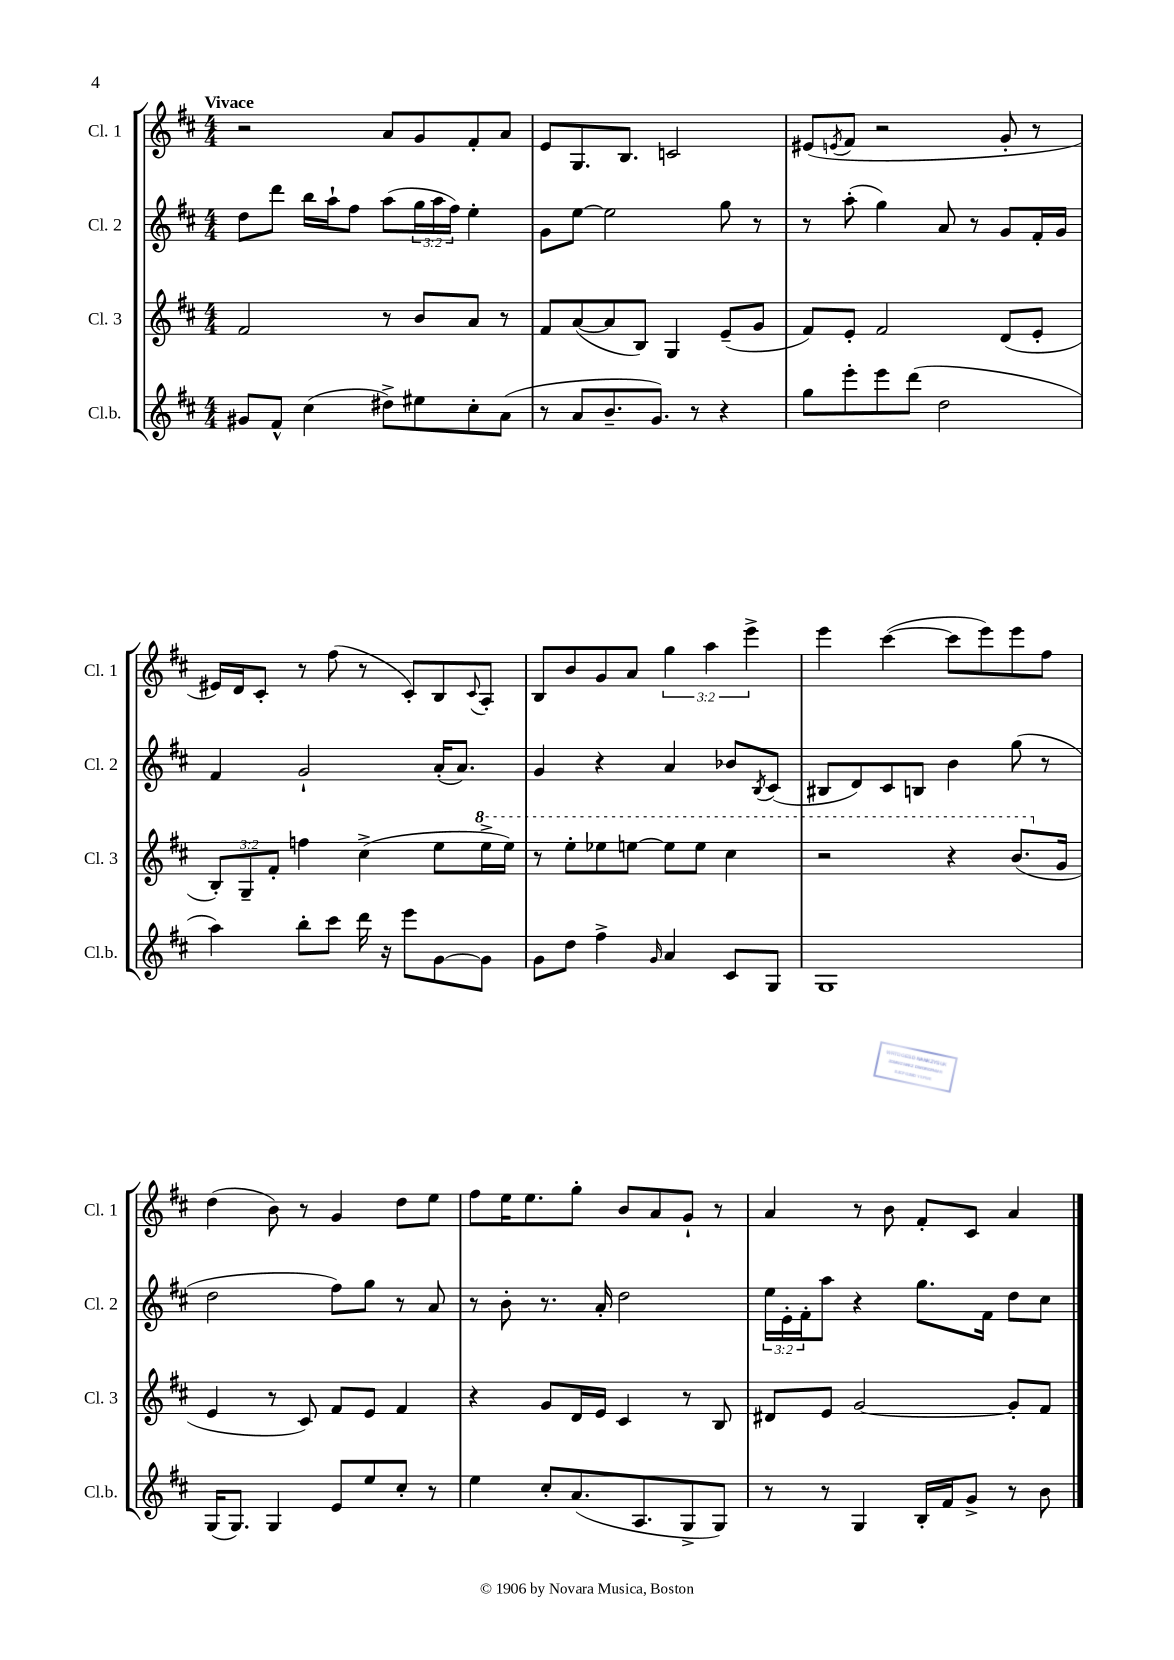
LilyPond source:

<<
\new StaffGroup <<
\new Staff = "s0" \with { instrumentName = "Cl. 1" shortInstrumentName = "Cl. 1" } {
    \clef treble \key d \major \numericTimeSignature \time 4/4 \override Staff.TupletNumber.text = #tuplet-number::calc-fraction-text \tempo "Vivace"
    r2 a'8 g'8 fis'8-. a'8 |
    e'8 g8. b8. c'2 |
    eis'8( \acciaccatura { e'8 } fis'8 r2 g'8-. r8 |
    eis'16) d'16 cis'8-. r8 fis''8( r8 cis'8-.) b8 \appoggiatura { cis'8 } a8-. |
    b8 b'8 g'8 a'8 \tuplet 3/2 { g''4 a''4 e'''4-> } |
    e'''4 cis'''4~( cis'''8 e'''8) e'''8 fis''8 |
    d''4( b'8) r8 g'4 d''8 e''8 |
    fis''8 e''16 e''8. g''8-. b'8 a'8 g'8-! r8 |
    a'4 r8 b'8 fis'8-. cis'8 a'4 \bar "|." |
}
\new Staff = "s1" \with { instrumentName = "Cl. 2" shortInstrumentName = "Cl. 2" } {
    \clef treble \key d \major \numericTimeSignature \time 4/4 \override Staff.TupletNumber.text = #tuplet-number::calc-fraction-text
    d''8 d'''8 b''16 a''16-! fis''8 a''8( \tuplet 3/2 { g''16 a''16 fis''16) } e''4-. |
    g'8 e''8~ e''2 g''8 r8 |
    r8 a''8-.( g''4) a'8 r8 g'8 fis'16-. g'16 |
    fis'4 g'2-! a'16-.( a'8.) |
    g'4 r4 a'4 bes'8 \acciaccatura { b8 } cis'8( |
    bis8 d'8) cis'8 b8 b'4 g''8( r8 |
    d''2 fis''8) g''8 r8 a'8 |
    r8 b'8-. r8. a'16-. d''2 |
    \tuplet 3/2 { e''16 e'16-. fis'16-. } a''8 r4 g''8. fis'16 d''8 cis''8 \bar "|." |
}
\new Staff = "s2" \with { instrumentName = "Cl. 3" shortInstrumentName = "Cl. 3" } {
    \clef treble \key d \major \numericTimeSignature \time 4/4 \override Staff.TupletNumber.text = #tuplet-number::calc-fraction-text
    fis'2 r8 b'8 a'8 r8 |
    fis'8 a'8~( a'8 b8) g4 e'8--( g'8 |
    fis'8) e'8-. fis'2 d'8( e'8-. |
    \tuplet 3/2 { b8-.) g8-- fis'8-. } f''4 cis''4->( e''8 \ottava #1 e'''16-> e'''16) |
    r8 e'''8-. ees'''8 e'''8~ e'''8 e'''8 cis'''4 |
    r2 r4 b''8.( \ottava #0 g'16 |
    e'4 r8 cis'8) fis'8 e'8 fis'4 |
    r4 g'8 d'16 e'16 cis'4 r8 b8 |
    dis'8 e'8 g'2~ g'8-. fis'8 \bar "|." |
}
\new Staff = "s3" \with { instrumentName = "Cl.b." shortInstrumentName = "Cl.b." } {
    \clef treble \key d \major \numericTimeSignature \time 4/4
    gis'8 fis'8-^ cis''4( dis''8->) eis''8 cis''8-. a'8( |
    r8 a'8 b'8.-- g'8.) r8 r4 |
    g''8 e'''8-. e'''8 d'''8( d''2 |
    a''4) b''8-. cis'''8 d'''16 r16 e'''8 g'8~ g'8 |
    g'8 d''8 fis''4-> \grace { g'16 } a'4 cis'8 g8 |
    g1 |
    g16( g8.) g4 e'8 e''8 cis''8-. r8 |
    e''4 cis''8-. a'8.( a8. g8-> g8) |
    r8 r8 g4 b16-. fis'16 g'8-> r8 b'8 \bar "|." |
}
>>
>>
\layout { \context { \Score \remove "Bar_number_engraver" } }
